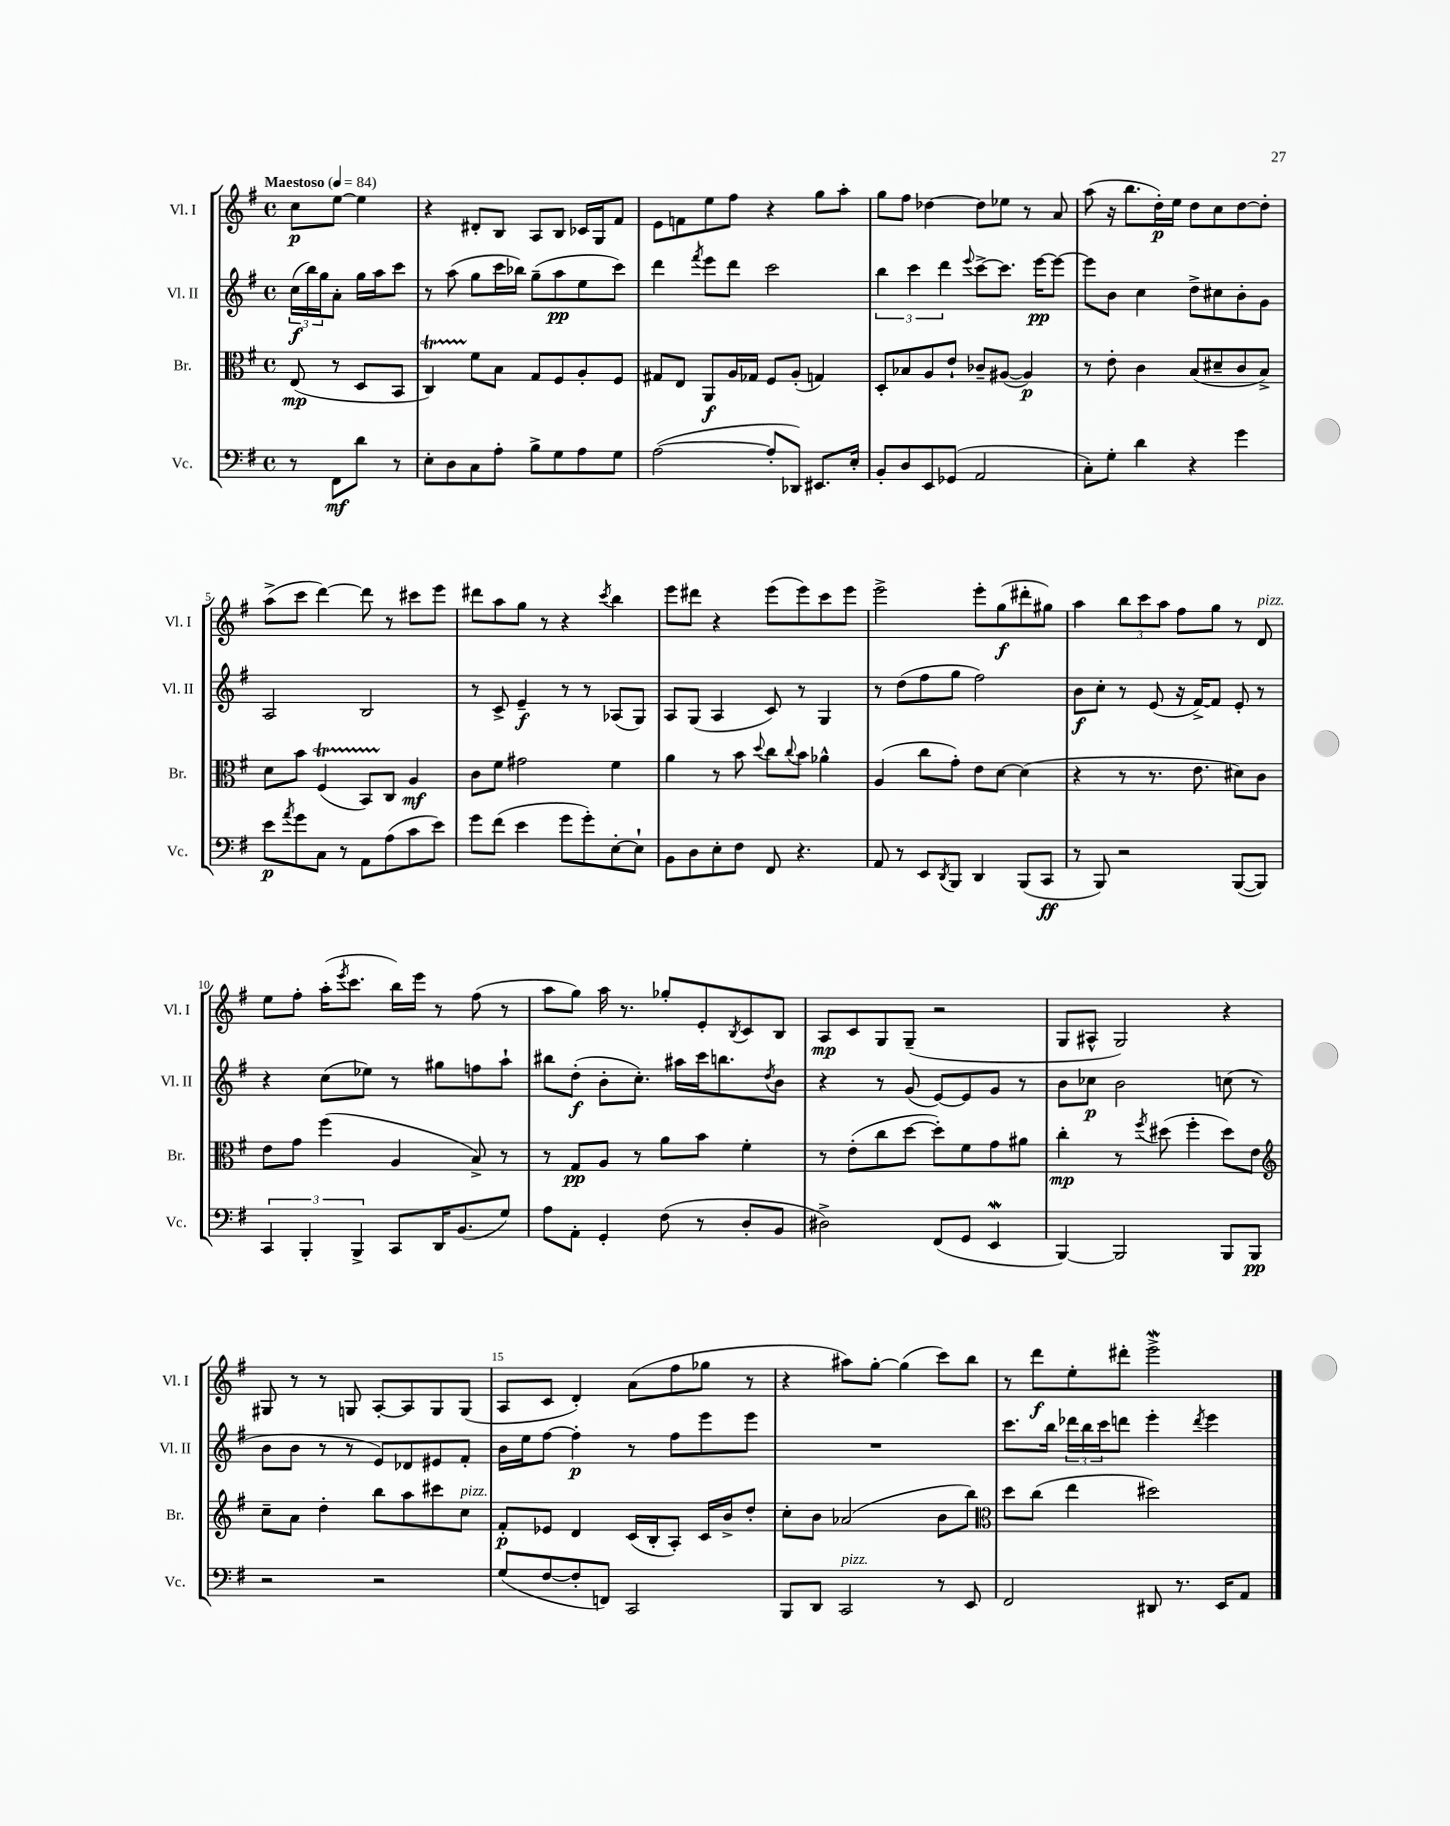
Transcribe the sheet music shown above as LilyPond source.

<<
\new StaffGroup <<
\new Staff = "s0" \with { instrumentName = "Vl. I" shortInstrumentName = "Vl. I" } {
    \clef treble \key g \major \defaultTimeSignature \time 4/4 \partial 2 \tempo "Maestoso" 4 = 84
    c''8\p e''8~ e''4 |
    r4 dis'8-. b8 a8 b8 ces'16 g16 fis'8 |
    e'8 f'8 e''8 fis''8 r4 g''8 a''8-. |
    g''8 fis''8 des''4~ des''8 ees''8 r8 a'8 |
    a''8( r16 b''8. d''16-.\p) e''16 d''8 c''8 d''8~ d''8-. |
    a''8->( c'''8 d'''4~) d'''8 r8 cis'''8 e'''8 |
    dis'''8 a''8 g''8 r8 r4 \acciaccatura { c'''8 } b''4 |
    e'''8 dis'''8 r4 e'''8( e'''8) c'''8 e'''8 |
    e'''2-> e'''8-. g''8\f( dis'''8-. gis''8) |
    a''4 \tuplet 3/2 { b''8 c'''8 a''8 } fis''8 g''8 r8 d'8^\markup { \italic "pizz." } |
    e''8 fis''8-. a''16-.( \acciaccatura { e'''8 } c'''8. b''16) e'''16 r8 fis''8( r8 |
    a''8 g''8) a''16 r8. ges''8-. e'8-. \acciaccatura { b8 } c'8 b8 |
    a8\mp c'8 g8 g8--( r2 |
    g8 ais8-^ g2) r4 |
    gis8 r8 r8 g8 a8~-. a8 g8 g8( |
    a8 c'8 d'4-.) a'8( fis''8 ges''8 r8 |
    r4 ais''8) g''8~-. g''4( c'''8) b''8 |
    r8 d'''8\f e''8-. dis'''8-. e'''2->\mordent \bar "|." |
}
\new Staff = "s1" \with { instrumentName = "Vl. II" shortInstrumentName = "Vl. II" } {
    \clef treble \key g \major \defaultTimeSignature \time 4/4 \partial 2
    \tuplet 3/2 { c''16\f( b''16) g''16 } a'8-. g''16 a''16 c'''8 |
    r8 a''8( g''8 c'''16 bes''16) g''8--( a''8\pp e''8 c'''8) |
    d'''4 \acciaccatura { fis'''8 } e'''8 d'''8 c'''2 |
    \tuplet 3/2 { b''4 c'''4 d'''4 } \appoggiatura { e'''8 } c'''8~-> c'''8. e'''16~\pp e'''8~ |
    e'''8 b'8 c''4 d''8-> cis''8 b'8-. g'8 |
    a2 b2 |
    r8 c'8-> e'4--\f r8 r8 aes8( g8) |
    a8 g8( a4 c'8) r8 g4 |
    r8 d''8( fis''8 g''8 fis''2) |
    b'8\f c''8-. r8 e'8( r16 fis'16~->) fis'8 e'8-. r8 |
    r4 c''8( ees''8) r8 gis''8 f''8 a''8-! |
    bis''8 d''8-.\f( b'8-. c''8.-.) ais''16 c'''16 b''8. \acciaccatura { d''8 } b'8 |
    r4 r8 g'8( e'8~) e'8 g'8 r8 |
    b'8 ces''8\p b'2 c''8( r8 |
    b'8 b'8 r8 r8 e'8) des'8 eis'8 fis'8-. |
    b'16 e''16 fis''8~ fis''4-.\p r8 fis''8 e'''8 e'''8 |
    R1 |
    c'''8. b''16 \tuplet 3/2 { des'''16 b''16 c'''16 } d'''8 e'''4-. \acciaccatura { d'''8 } e'''4 \bar "|." |
}
\new Staff = "s2" \with { instrumentName = "Br." shortInstrumentName = "Br." } {
    \clef alto \key g \major \defaultTimeSignature \time 4/4 \partial 2
    e8\mp( r8 d8 b,8 |
    c4\startTrillSpan) fis'8\stopTrillSpan b8 g8 fis8 a8-. fis8 |
    gis8 e8 a,8\f a16 ges16 fis8 a8-.( g4) |
    d8-. bes8 a8 e'8-! ces'8-- ais8~( ais4\p) |
    r8 e'8-. c'4 b8( dis'8-- c'8 b8->) |
    d'8 b'8 fis4\startTrillSpan( b,8) c8\stopTrillSpan a4\mf |
    c'8 fis'8 gis'2 fis'4 |
    a'4 r8 b'8 \appoggiatura { d''8 } c''8 \appoggiatura { c''8 } b'8 aes'4-^ |
    a4( c''8 g'8-.) e'8 d'8~ d'4( |
    r4 r8 r8. e'8. dis'8) c'8 |
    e'8 g'8 fis''4( a4 b8->) r8 |
    r8 g8\pp a8 r8 a'8 b'8 fis'4-. |
    r8 e'8-.( c''8 d''8~ d''8-.) fis'8 g'8 ais'8 |
    c''4-.\mp r8 \acciaccatura { fis''8 } dis''8( fis''4-. dis''8) e'8 |
    \clef treble c''8-- a'8 d''4-. b''8 a''8 cis'''8 c''8^\markup { \italic "pizz." } |
    fis'8-.\p ees'8 d'4 c'16( b16-. a8-.) c'16 b'16-> d''8-. |
    c''8-. b'8 aes'2( b'8 b''8) |
    \clef alto d''8 c''8( e''4 dis''2) \bar "|." |
}
\new Staff = "s3" \with { instrumentName = "Vc." shortInstrumentName = "Vc." } {
    \clef bass \key g \major \defaultTimeSignature \time 4/4 \partial 2
    r8 fis,8\mf d'8 r8 |
    e8-. d8 c8 a8-. b8-> g8 a8 g8 |
    a2~( a8-. des,8) eis,8. e16-. |
    b,8-. d8 e,8 ges,8( a,2 |
    c8-.) g8-. d'4 r4 g'4 |
    e'8\p \acciaccatura { a'8 } g'8 c8 r8 a,8 a8( c'8 e'8) |
    g'8 fis'8( e'4 g'8 g'8-.) e8~-. e8-! |
    b,8 d8 e8-. fis8 fis,8 r4. |
    a,8 r8 e,8 \acciaccatura { d,8 } b,,8 d,4 b,,8( c,8\ff |
    r8 b,,8) r2 b,,8~( b,,8) |
    \tuplet 3/2 { c,4 b,,4-. b,,4-> } c,8 d,16 b,8.( g8) |
    a8 a,8-. g,4-. fis8( r8 d8-. b,8 |
    dis2->) fis,8( g,8 e,4\mordent |
    b,,4~) b,,2 b,,8 b,,8\pp |
    r2 r2 |
    g8( fis8~ fis8-. f,8) c,2 |
    b,,8 d,8 c,2^\markup { \italic "pizz." } r8 e,8 |
    fis,2 dis,8 r8. e,16 a,8 \bar "|." |
}
>>
>>
\layout { \context { \Score \override BarNumber.break-visibility = ##(#f #t #t) barNumberVisibility = #(every-nth-bar-number-visible 5) } }
